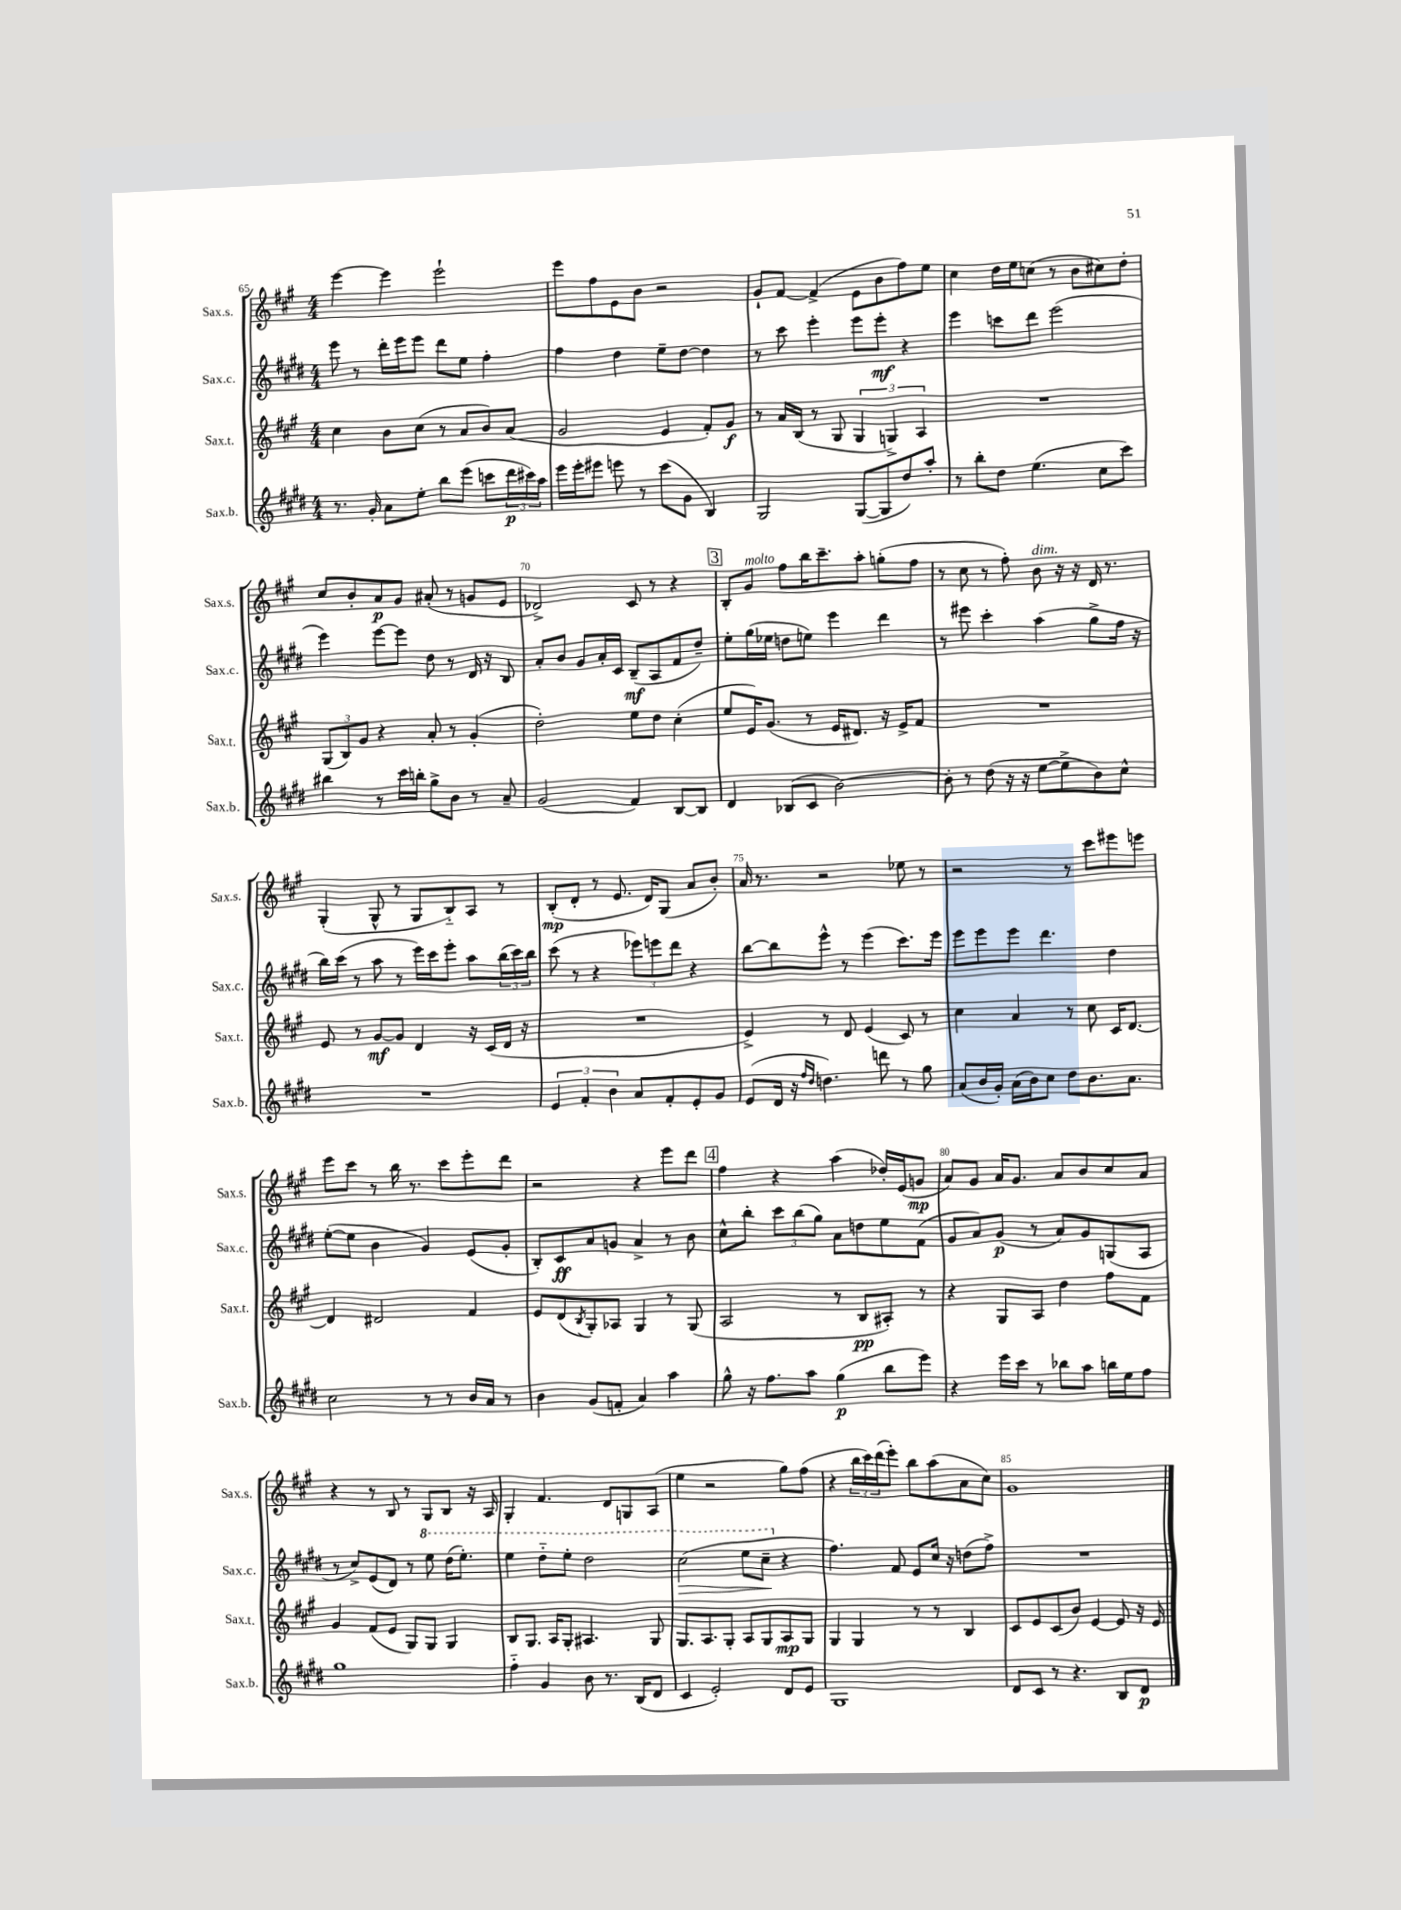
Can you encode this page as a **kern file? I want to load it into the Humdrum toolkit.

**kern	**dynam	**kern	**dynam	**kern	**dynam	**kern	**dynam
*part4	*part4	*part3	*part3	*part2	*part2	*part1	*part1
*staff4	*staff4	*staff3	*staff3	*staff2	*staff2	*staff1	*staff1
*I"Sax.b.	*	*I"Sax.t.	*	*I"Sax.c.	*	*I"Sax.s.	*
*I'Sax.b.	*	*I'Sax.t.	*	*I'Sax.c.	*	*I'Sax.s.	*
*clefG2	*	*clefG2	*	*clefG2	*	*clefG2	*
*k[f#c#g#d#]	*	*k[f#c#g#]	*	*k[f#c#g#d#]	*	*k[f#c#g#]	*
*M4/4	*	*M4/4	*	*M4/4	*	*M4/4	*
=65	=65	=65	=65	=65	=65	=65	=65
8.r	.	4cc#\	.	8eee\	.	[4eee\	.
.	.	.	.	8r	.	.	.
16g#'/	.	.	.	.	.	.	.
8a\L	.	8b\L	.	16ddd#'\LL	.	4eee\]	.
.	.	.	.	16eee\J	.	.	.
8ee'\J	.	(8cc#\J	.	8eee\J	.	.	.
8bb\L	.	8r	.	8ddd#\L	.	2eee`\	.
(8eee\J	.	8a/L	.	8ee\J	.	.	.
8cccn\L	.	8b/)	.	4ff#'\	.	.	.
24ddd#\L	p	(8a/J	.	.	.	.	.
24ccc#X\)	.	.	.	.	.	.	.
24aa\JJ	.	.	.	.	.	.	.
=66	=66	=66	=66	=66	=66	=66	=66
16eee\LL	.	2g#/	.	4ff#\	.	8eee\L	.
16eee'\J	.	.	.	.	.	.	.
8eee#X\J	.	.	.	.	.	8ff#\	.
8eeen\	.	.	.	4dd#\	.	8e\	.
8r	.	.	.	.	.	8b\J	.
(8ccc#\L	.	4e/	.	8ee~\L	.	2r	.
8g#\J	.	.	.	[8dd#\J	.	.	.
4B/)	.	8f#'/L)	.	4dd#\]	.	.	.
.	.	8g#/J	f	.	.	.	.
=67	=67	=67	=67	=67	=67	=67	=67
2G#/	.	8r	.	8r	.	8g#`/L	.
.	.	16a/LL	.	8ccc#\	.	[8f#/J	.
.	.	(16B/JJ	.	.	.	.	.
.	.	8r	.	4eee'\	.	(4f#^/]	.
.	.	8G#/	.	.	.	.	.
([8G#/L	.	6G#/	.	8eee\L	.	8e\L	.
8G#/]	.	.	.	8eee'\J	mf	8b\	.
.	.	6Gn^/)	.	.	.	.	.
8dd#/)	.	.	.	4r	.	8ff#\)	.
.	.	6A/	.	.	.	.	.
8aa'/J	.	.	.	.	.	8ee\J	.
=68	=68	=68	=68	=68	=68	=68	=68
8r	.	1r	.	4eee\	.	4cc#\	.
8bb'\L	.	.	.	.	.	.	.
8dd#\J	.	.	.	8cccn\L	.	16dd\LL	.
.	.	.	.	.	.	16ee\J	.
(4.ee\	.	.	.	8ddd#\J	.	(8ccn\J	.
.	.	.	.	(2eee\	.	8r	.
.	.	.	.	.	.	8b\L	.
8cc#\L	.	.	.	.	.	8cc#X\)	.
8ccc#\J)	.	.	.	.	.	8dd'\J	.
!!LO:LB:g=z
=69	=69	=69	=69	=69	=69	=69	=69
4bb#X\	.	(12G#/L	.	4eee\)	.	8cc#/L	.
.	.	12B/)	.	.	.	.	.
.	.	.	.	.	.	8b'/	.
.	.	12g#/J	.	.	.	.	.
8r	.	4r	.	[8eee\L	.	8a/	p
16ccc#\LL	.	.	.	8eee\J]	.	8g#/J	.
16bbn'\JJ	.	.	.	.	.	.	.
8gg#^\L	.	8a'/	.	8dd#\	.	(8a#X'/	.
8b\J	.	8r	.	8r	.	8r	.
8r	.	(4g#'/	.	16d#/	.	8gn/L	.
.	.	.	.	16r	.	.	.
8a~/	.	.	.	8B/	.	8e/J	.
=70	=70	=70	=70	=70	=70	=70	=70
(2g#/	.	2dd'\)	.	8a'/L	.	2d-X^/)	.
.	.	.	.	8b/J	.	.	.
.	.	.	.	8g#/L	.	.	.
.	.	.	.	16a'/L	.	.	.
.	.	.	.	16c#/JJ	.	.	.
4f#/)	.	8ee\L	.	(8B~/L	mf	8c#/	.
.	.	8dd\J	.	8A/	.	8r	.
[8B/L	.	(4cc#'\	.	8f#/	.	4r	.
8B/J]	.	.	.	8dd#~/J)	.	.	.
!!LO:REH:place=s1:t=3
=71	=71	=71	=71	=71	=71	=71	=71
4d#/	.	8ee/L	.	8ee'\L	.	8B'/L	.
!	!	!	!	!	!	!LO:TX:a:i:t=molto	!
.	.	16e/K)	.	(16gg#\L	.	8g#/J	.
.	.	(8.g#/J	.	16ee-X\JJ	.	.	.
(8B-X/L	.	.	.	8ddn\L	.	8ff#\L	.
8c#/J	.	8r	.	8een\J)	.	16bb\K	.
.	.	.	.	.	.	8.ccc#~\	.
[2b\)	.	16e/KL	.	4eee\	.	.	.
.	.	8.d#X/J)	.	.	.	.	.
.	.	.	.	.	.	8aa'\J	.
.	.	16r	.	4ddd#\	.	(8ggn'\L	.
.	.	16e^/KL	.	.	.	.	.
.	.	8f#/J	.	.	.	8ff#\J	.
=72	=72	=72	=72	=72	=72	=72	=72
8b'\]	.	1r	.	8r	.	8r	.
8r	.	.	.	8eee#X\	.	8cc#\	.
(8dd#\	.	.	.	4ccc#'\	.	8r	.
16r	.	.	.	.	.	8ff#'\)	.
16r	.	.	.	.	.	.	.
!	!	!	!	!	!	!LO:TX:a:i:t=dim.	!
[8ee\L	.	.	.	(4aa\	.	8b\	.
8ee^\]	.	.	.	.	.	16r	.
.	.	.	.	.	.	16r	.
8b\)	.	.	.	8gg#^\L	.	16d/	.
.	.	.	.	.	.	8.r	.
8cc#^^\J	.	.	.	16ff#\Jk	.	.	.
.	.	.	.	16r	.	.	.
!!LO:LB:g=z
=73	=73	=73	=73	=73	=73	=73	=73
1r	.	8e/	.	16bb\LL)	.	(4G#'/	.
.	.	.	.	(16ccc#\JJ	.	.	.
.	.	8r	.	8r	.	.	.
.	.	[8g#/L	mf	8aa\	.	8G#^^/	.
.	.	8g#/J]	.	8r	.	8r	.
.	.	4d/	.	16eee\LL)	.	8G#/L	.
.	.	.	.	16ccc#\J	.	.	.
.	.	.	.	8eee'\J	.	8B/)	.
.	.	16r	.	8aa\L	.	8A/J	.
.	.	(16c#/LL	.	.	.	.	.
.	.	16d/JJ	.	(24bb\L	.	8r	.
.	.	.	.	24ccc#\)	.	.	.
.	.	16r	.	.	.	.	.
.	.	.	.	24bb\JJ	.	.	.
=74	=74	=74	=74	=74	=74	=74	=74
6e/	.	1r	.	(8ccc#\	.	(8B'/L	mp
.	.	.	.	8r	.	8d'/J	.
6f#'/	.	.	.	.	.	.	.
.	.	.	.	4r	.	8r	.
6b\	.	.	.	.	.	.	.
.	.	.	.	.	.	8.e/	.
8a/L	.	.	.	12eee-X\L)	.	.	.
.	.	.	.	.	.	16d/KL)	.
.	.	.	.	12eeen\	.	.	.
8f#'/	.	.	.	.	.	(8G#/J	.
.	.	.	.	12ddd#\J	.	.	.
8e'/	.	.	.	4r	.	8a/L	.
8g#/J	.	.	.	.	.	8b'/J)	.
=75	=75	=75	=75	=75	=75	=75	=75
(8e/L	.	4e^/)	.	[8bb\L	.	16a/	.
.	.	.	.	.	.	8.r	.
16d#/Jk	.	.	.	8bb\]	.	.	.
16r	.	.	.	.	.	.	.
16qqff#/LL	.	.	.	.	.	.	.
16qqdd#/JJ	.	.	.	.	.	.	.
4.ddn\)	.	8r	.	8eee^^\J	.	2r	.
.	.	8d/	.	8r	.	.	.
.	.	(4e/	.	(4eee\	.	.	.
8dddn\	.	.	.	.	.	.	.
8r	.	8c#/)	.	8.ccc#\L)	.	8ee-X\	.
8gg#\	.	8r	.	.	.	8r	.
.	.	.	.	16eee\Jk	.	.	.
=76	=76	=76	=76	=76	=76	=76	=76
(8a/L	.	4cc#\	.	8eee\L	.	2r	.
16b/L	.	.	.	8eee\	.	.	.
16g#'/JJ)	.	.	.	.	.	.	.
(16a\LL	.	4a/	.	8eee\J	.	.	.
16b\J)	.	.	.	.	.	.	.
8cc#\J	.	.	.	4.ddd#\	.	.	.
8dd#\L	.	8r	.	.	.	8r	.
8.b\	.	8cc#\	.	.	.	8ccc#\L	.
.	.	16c#/KL	.	4dd#\	.	8eee#X\	.
8.a\J	.	[8.d/J	.	.	.	.	.
.	.	.	.	.	.	8eeen\J	.
!!LO:LB:g=z
=77	=77	=77	=77	=77	=77	=77	=77
2cc#\	.	4d/]	.	([8ee'\L	.	8eee\L	.
.	.	.	.	8ee\J]	.	8ccc#\J	.
.	.	2d#X/	.	4b\	.	8r	.
.	.	.	.	.	.	16bb\	.
.	.	.	.	.	.	8.r	.
8r	.	.	.	4g#/)	.	.	.
8r	.	.	.	.	.	8ccc#\L	.
16b/LL	.	4f#/	.	(8e/L	.	8eee'\	.
16a/JJ	.	.	.	.	.	.	.
8r	.	.	.	8g#'/J	.	8ddd\J	.
=78	=78	=78	=78	=78	=78	=78	=78
4b\	.	8e/L	.	8B'/L)	.	2r	.
.	.	(8d/	.	8c#/	ff	.	.
.	.	8qB/	.	.	.	.	.
(8g#/L	.	8G#'/)	.	8a/	.	.	.
8fn'/J	.	8A-X/J	.	8gn/J	.	.	.
4a/)	.	4G#/	.	4a^/	.	4r	.
4aa\	.	8r	.	8r	.	8eee\L	.
.	.	(8G#/	.	8b\	.	8ddd\J	.
!!LO:REH:place=s1:t=4
=79	=79	=79	=79	=79	=79	=79	=79
8gg#^^\	.	2A/	.	8cc#^^\L	.	4ff#\	.
16r	.	.	.	8bb'\J	.	.	.
8.ff#\L	.	.	.	.	.	.	.
.	.	.	.	12ccc#\L	.	4r	.
.	.	.	.	(12bb\	.	.	.
8aa\J	.	.	.	.	.	.	.
.	.	.	.	12gg#\J)	.	.	.
(4gg#\	p	8r	.	8a\L	.	(4aa\	.
.	.	8B/L	pp	8ddn\	.	.	.
8bb\L	.	8A#X'/J)	.	8ee\	.	16dd-X'/LL)	.
.	.	.	.	.	.	(16e/J	.
8eee\J)	.	8r	.	(8f#\J	.	8gn/J	mp
=80	=80	=80	=80	=80	=80	=80	=80
4r	.	4r	.	8g#/L	.	8a/L)	.
.	.	.	.	8a/)	.	8g#/J	.
16eee\LL	.	8G#/L	.	(8g#/J	p	16a/KL	.
16ccc#\JJ	.	.	.	.	.	8.g#/J	.
8r	.	8A/J	.	8r	.	.	.
8bb-X\L	.	4dd\	.	8a/L)	.	8a/L	.
8aa\J	.	.	.	8g#/	.	8b/	.
16bbn\LL	.	8ff#\L	.	(8Gn/	.	8cc#/	.
16ee\J	.	.	.	.	.	.	.
8ff#\J	.	8f#\J	.	8A/J	.	8a/J	.
!!LO:LB:g=z
=81	=81	=81	=81	=81	=81	=81	=81
1gg#	.	4g#/	.	8r	.	4r	.
.	.	.	.	8cc#^/L)	.	.	.
.	.	(8f#/L	.	(8e/	.	8r	.
.	.	8e/J	.	8d#/J)	.	8B/	.
.	.	8G#/L)	.	8r	.	8r	.
*	*	*	*	*8va	*	*	*
.	.	8G#/J	.	8eee\	.	8G#/L	.
.	.	4G#/	.	(16ddd#\KL	.	8B/J	.
.	.	.	.	8.eee'\J)	.	.	.
.	.	.	.	.	.	16r	.
.	.	.	.	.	.	16A/	.
=82	=82	=82	=82	=82	=82	=82	=82
4ff#\	.	8B/L	.	4eee\	.	4G#'/	.
.	.	8.G#/J	.	.	.	.	.
4g#/	.	.	.	8ddd#\L	.	4.f#/	.
.	.	16A/KL	.	.	.	.	.
.	.	8G#'/J	.	8eee'\J	.	.	.
8b\	.	4.A#X/	.	2ddd#\	.	.	.
8.r	.	.	.	.	.	8d/L	.
.	.	.	.	.	.	8Gn/	.
(16B/KL	.	.	.	.	.	.	.
8d#/J	.	8G#/	.	.	.	(8A/J	.
=83	=83	=83	=83	=83	=83	=83	=83
!	!	!	!	!	!LO:HP:b	!	!
4c#/	.	8.G#/L	.	(2ccc#\	>	4ee\	.
.	.	8.A/	.	.	.	.	.
2e'/)	.	.	.	.	.	2r	.
.	.	8G#'/J	.	.	.	.	.
.	.	8A/L	.	8eee\L	.	.	.
.	.	8G#/	.	8ccc#~\J	.	.	.
*	*	*	*	*X8va	*	*	*
8d#/L	.	8A/	mp	4r	]	8gg#\L)	.
8e/J	.	8G#/J	.	.	.	(8ff#\J	.
=84	=84	=84	=84	=84	=84	=84	=84
1G#	.	4G#/	.	4.ff#\)	.	4r	.
.	.	4G#/	.	.	.	24bb\LL	.
.	.	.	.	.	.	24ccc#\)	.
.	.	.	.	.	.	(24ddd\J	.
.	.	.	.	8f#/	.	8eee'\J)	.
.	.	8r	.	8e/L	.	8bb\L	.
.	.	8r	.	16cc#/Jk	.	(8aa\	.
.	.	.	.	16r	.	.	.
.	.	4B/	.	(8ddn\L	.	8a\	.
.	.	.	.	8ff#^\J)	.	8cc#\J)	.
=85	=85	=85	=85	=85	=85	=85	=85
8d#/L	.	8c#/L	.	1r	.	1g#	.
8c#/J	.	8e/	.	.	.	.	.
8r	.	(8c#/	.	.	.	.	.
4.r	.	8b/J)	.	.	.	.	.
.	.	[4e/	.	.	.	.	.
8B/L	.	8e/]	.	.	.	.	.
8d#/J	p	16r	.	.	.	.	.
.	.	16e/	.	.	.	.	.
==	==	==	==	==	==	==	==
*-	*-	*-	*-	*-	*-	*-	*-
